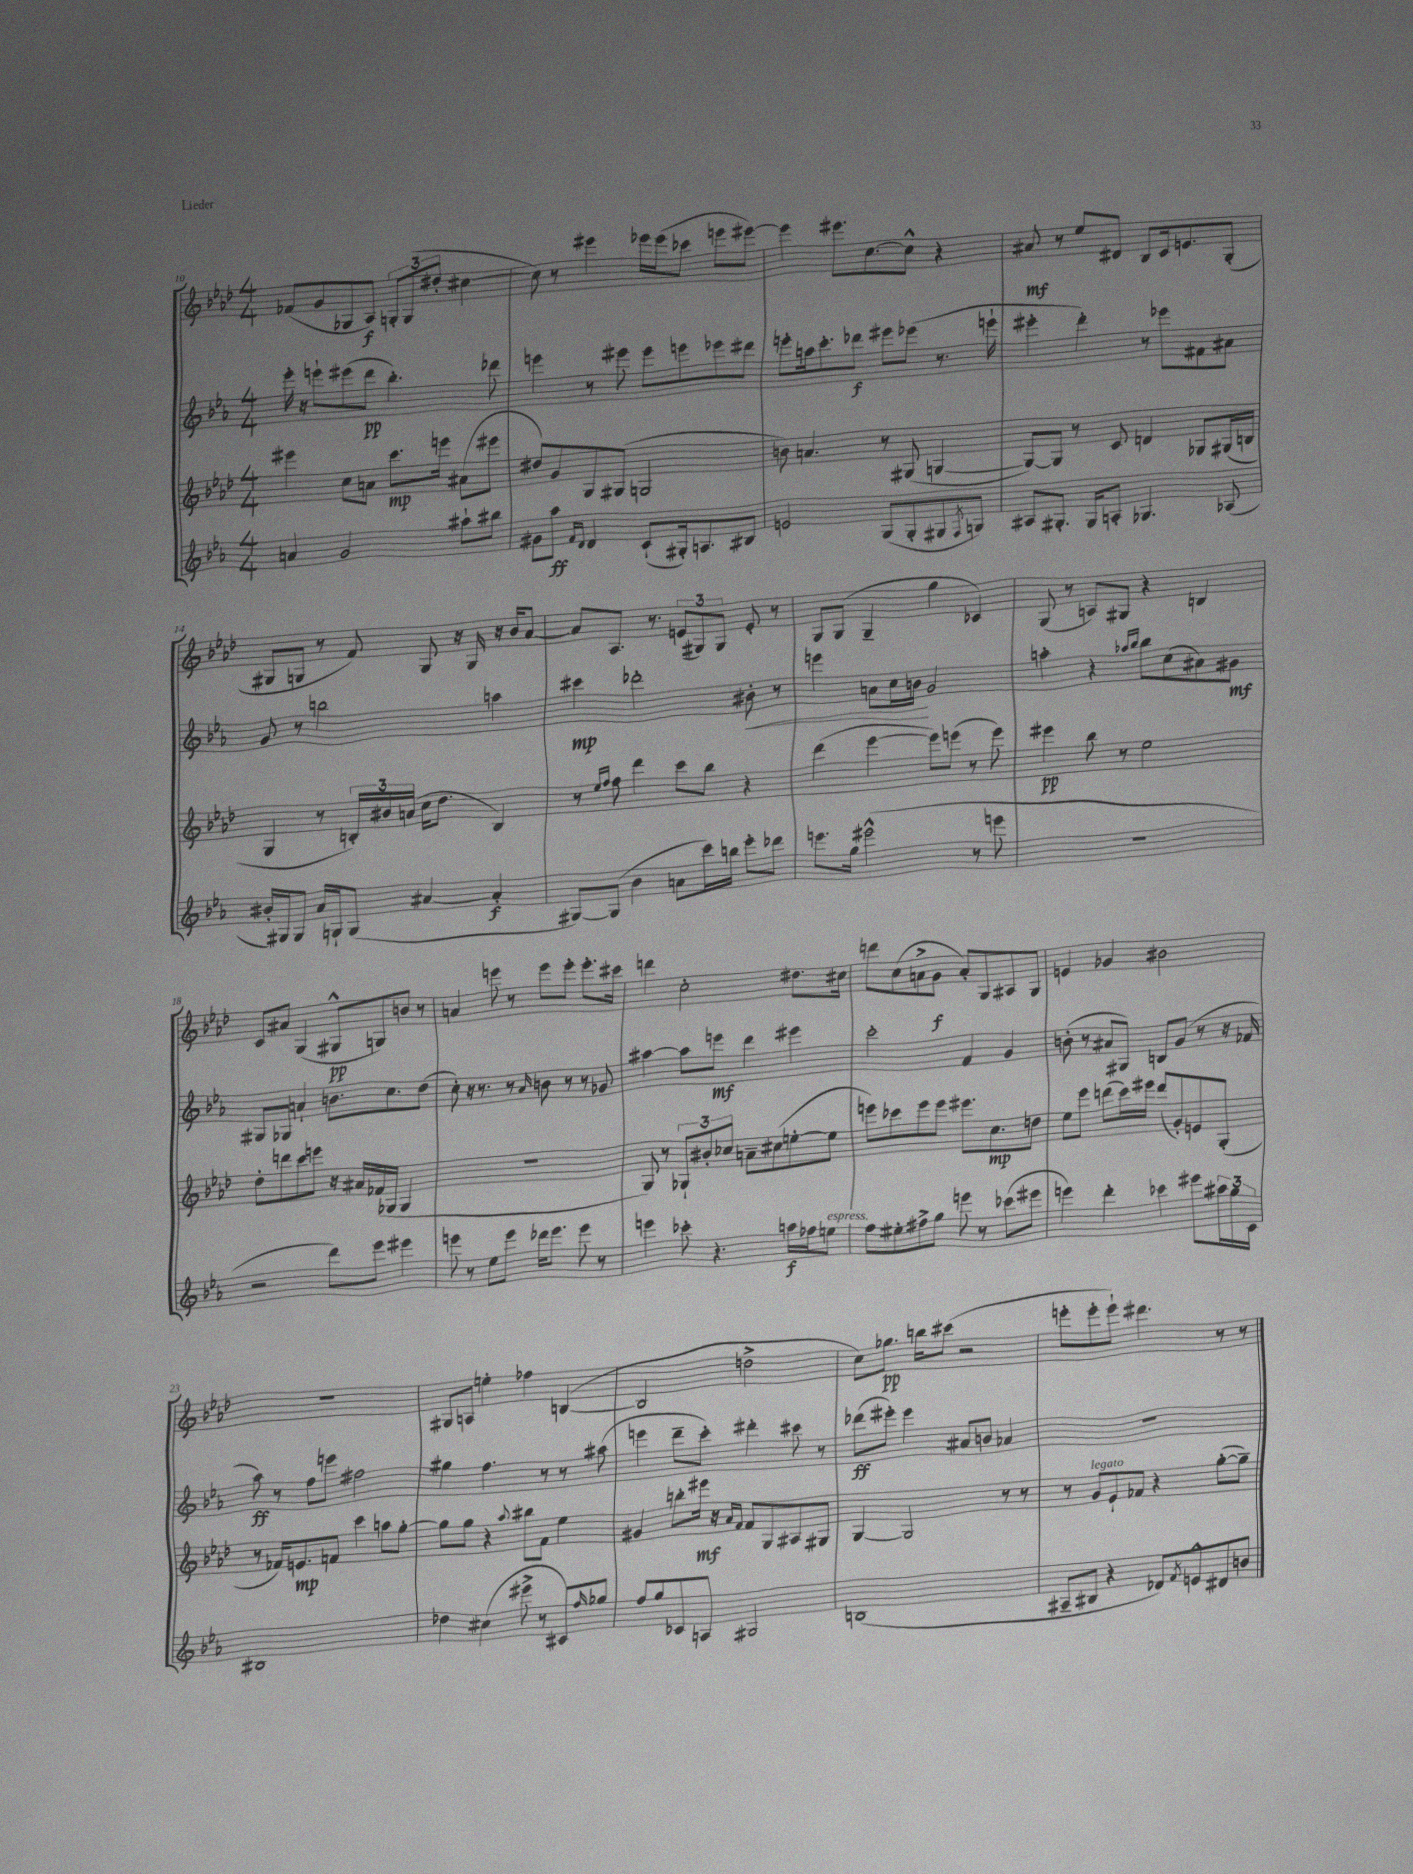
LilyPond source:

<<
\new StaffGroup <<
\new Staff = "s0" {
    \clef treble \key aes \major \numericTimeSignature \time 4/4
    fes'8( g'8 ges8 aes8\f) \tuplet 3/2 { g8-. g8( dis''8-. } cis''4~ |
    cis''8) r8 eis'''4 ees'''16 ees'''16( ces'''8 e'''8 eis'''8~) |
    eis'''4 eis'''8. c''8.~ c''8-^ r4 |
    ais'8\mf r8 ees''8 dis'8 bes8 c'16 e'8. g8-.( |
    gis8 g8 r8 f'8) g8 r16 g16 r16 bes'16 aes'8~ |
    aes'8 aes8. r8. \tuplet 3/2 { e'8( gis8) gis8 } e'8-. r8 |
    g8 g8( g4-- g''4 ces'4) |
    g8( r8 a8) gis8 r4 b4 |
    c'8 ais'8 g4( gis8-^\pp g8) b'8 r8 |
    a'4 e'''8 r8 e'''8 e'''8-. e'''8.-. cis'''16 |
    d'''4 c''2-. dis''8. cis''16 |
    d'''8 c''8( a'8-> g'8\f a'8-.) g8 ais8 g8 |
    e'4 ges'4 bis'2 |
    r1 |
    gis8 a8 e''4-. fes''4 b4~( |
    b2 d''2-> |
    c''8) ges''8.\pp b''16 cis'''8( r2 |
    e'''8-. e'''8-. e'''8-!) dis'''4. r8 r8 \bar "|." |
}
\new Staff = "s1" {
    \clef treble \key ees \major \numericTimeSignature \time 4/4
    ees'''16-. r16 e'''8-! eis'''8( d'''8\pp bes''4.-.) des'''8 |
    e'''4 r8 eis'''8 eis'''8 e'''8 ees'''8 dis'''8 |
    e'''8-. a''16 c'''8.-. des'''8\f eis'''8 ees'''8( r8. e'''16-! |
    eis'''4-. d'''4-.) r8 ees'''8 fis'8 ais'8 |
    g'8 r8 b''2 a''4 |
    cis'''4\mp des'''2-. bis'8-.\< r8 |
    e'''4 a'8 c''16 b'16\! g'2 |
    a''4-. r4 \grace { aes''16 bes''16 } bes''8 c''8( ais'8) gis'8\mf |
    gis8 ges8 a'4-! b'8. c''8. d''8( |
    c''8-.) r16 r8. r8 \grace { aes'16 } b'8 r8 r8 ges'8 |
    ais''4~ ais''8 e'''8\mf d'''4 eis'''4 |
    c'''2-. f'4 g'4 |
    b'8-.( r8 ais'8 gis8) b8 g'8( r8 r16 fes'16 |
    aes''8\ff) r8 f''8 e'''8 fis''2 |
    gis''4 f''4. r8 r8 ais''8( |
    e'''4 d'''8-- c'''8-.) dis'''4-. cis'''8 r8 |
    des'''8\ff( eis'''8-.) eis'''4 ais'8 b'8 aes'4 |
    R1 \bar "|." |
}
\new Staff = "s2" {
    \clef treble \key aes \major \numericTimeSignature \time 4/4
    eis'''4 c''8 a'8 c'''8.\mp e'''16 ais'8( eis'''8 |
    dis''8) g'8 g8 gis8( g2 |
    b'8) a'4. r8 gis8( g4~ |
    g8~) g8 r8 c'8 d'4 ges8 gis16( b16 |
    g4 r8 \tuplet 3/2 { b16-.) bis'16 a'16( } c''16 des''8. b4) |
    r8 \grace { ees''16 f''16 } f''8 des'''4 c'''8 bes''8 r4 |
    des'''4( ees'''4~ ees'''8) e'''8( r8 e'''8) |
    eis'''4\pp bes''8 r8 ees''2 |
    des''8-. d'''8 c'''8 e'''8 r16 ais'16 fes'16( ges16 ges4 |
    R1 |
    g8) r8 \tuplet 3/2 { ges8-! bis'8-. ces''8 } a'8-- cis''8( e''8~-. e''8 |
    e'''8) ces'''8 e'''8 e'''8 eis'''8. c''8.\mp d''8 |
    ees''8 ees'''8 d'''8( c'''16) eis'''16 d'''8( g'8-.) e'8 g8-.( |
    r8 fes'16) e'8.\mp f'8 c'''4 a''8 g''8~-. |
    g''8 g''8 r4 \appoggiatura { aes''8 } bis''8 f'8 ees''4 |
    gis'4 b''8-. eis'''16\mf r16 \grace { aes'16 f'16 } f'8 g8 ais8 gis8 |
    g4~ g2 r8 r8 |
    r8 g'8^\markup { \italic "legato" } ees'8-! fes'8 r4 g''8~-.( g''8--) \bar "|." |
}
\new Staff = "s3" {
    \clef treble \key ees \major \numericTimeSignature \time 4/4
    a'4 g'2 ais''8-! bis''8 |
    gis'8 aes''8\ff \grace { f'16 d'16 } d'4 c'8-!( gis16-.) a8. bis8 |
    e'2 g8( g8-. gis8 \acciaccatura { f8 } g8) |
    ais8 gis8.-. gis16 a8-. ges4. aes8( |
    bis'16-.) gis16 gis8 aes'16 g16-! g8( ais'4~ ais'4-.\f |
    gis8~) gis8( bes'4 a'8 c'''16) b''16 ees'''8-. des'''8 |
    e'''8. g''16 eis'''2-^( r8 e'''8 |
    R1 |
    r2 d'''8) ees'''8 eis'''4 |
    e'''8 r8 ees''8 e'''8 des'''16 e'''8. e'''8 r8 |
    e'''4 ces'''8-. r4. a''16\f fes''16 e''8^\markup { \italic "espress." } |
    f''8 eis''8-. fis''8-> g''8 e'''8 r8 ces'''8( eis'''8 |
    e'''4) d'''4-. ces'''4 eis'''8 \tuplet 3/2 { ais''16 g''16 c'16 } |
    bis1 |
    des''4 cis''4( eis'''8-> r8 cis'8) \grace { f''16 } ges''8 |
    f''8 g''8 ces'8 a8 gis2 |
    b1( |
    ais8-- bis8 r4 des'8) \acciaccatura { f'8 } e'8-^ dis'8 b'8 \bar "|." |
}
>>
>>
\layout { \context { \Score currentBarNumber = #10 } }
